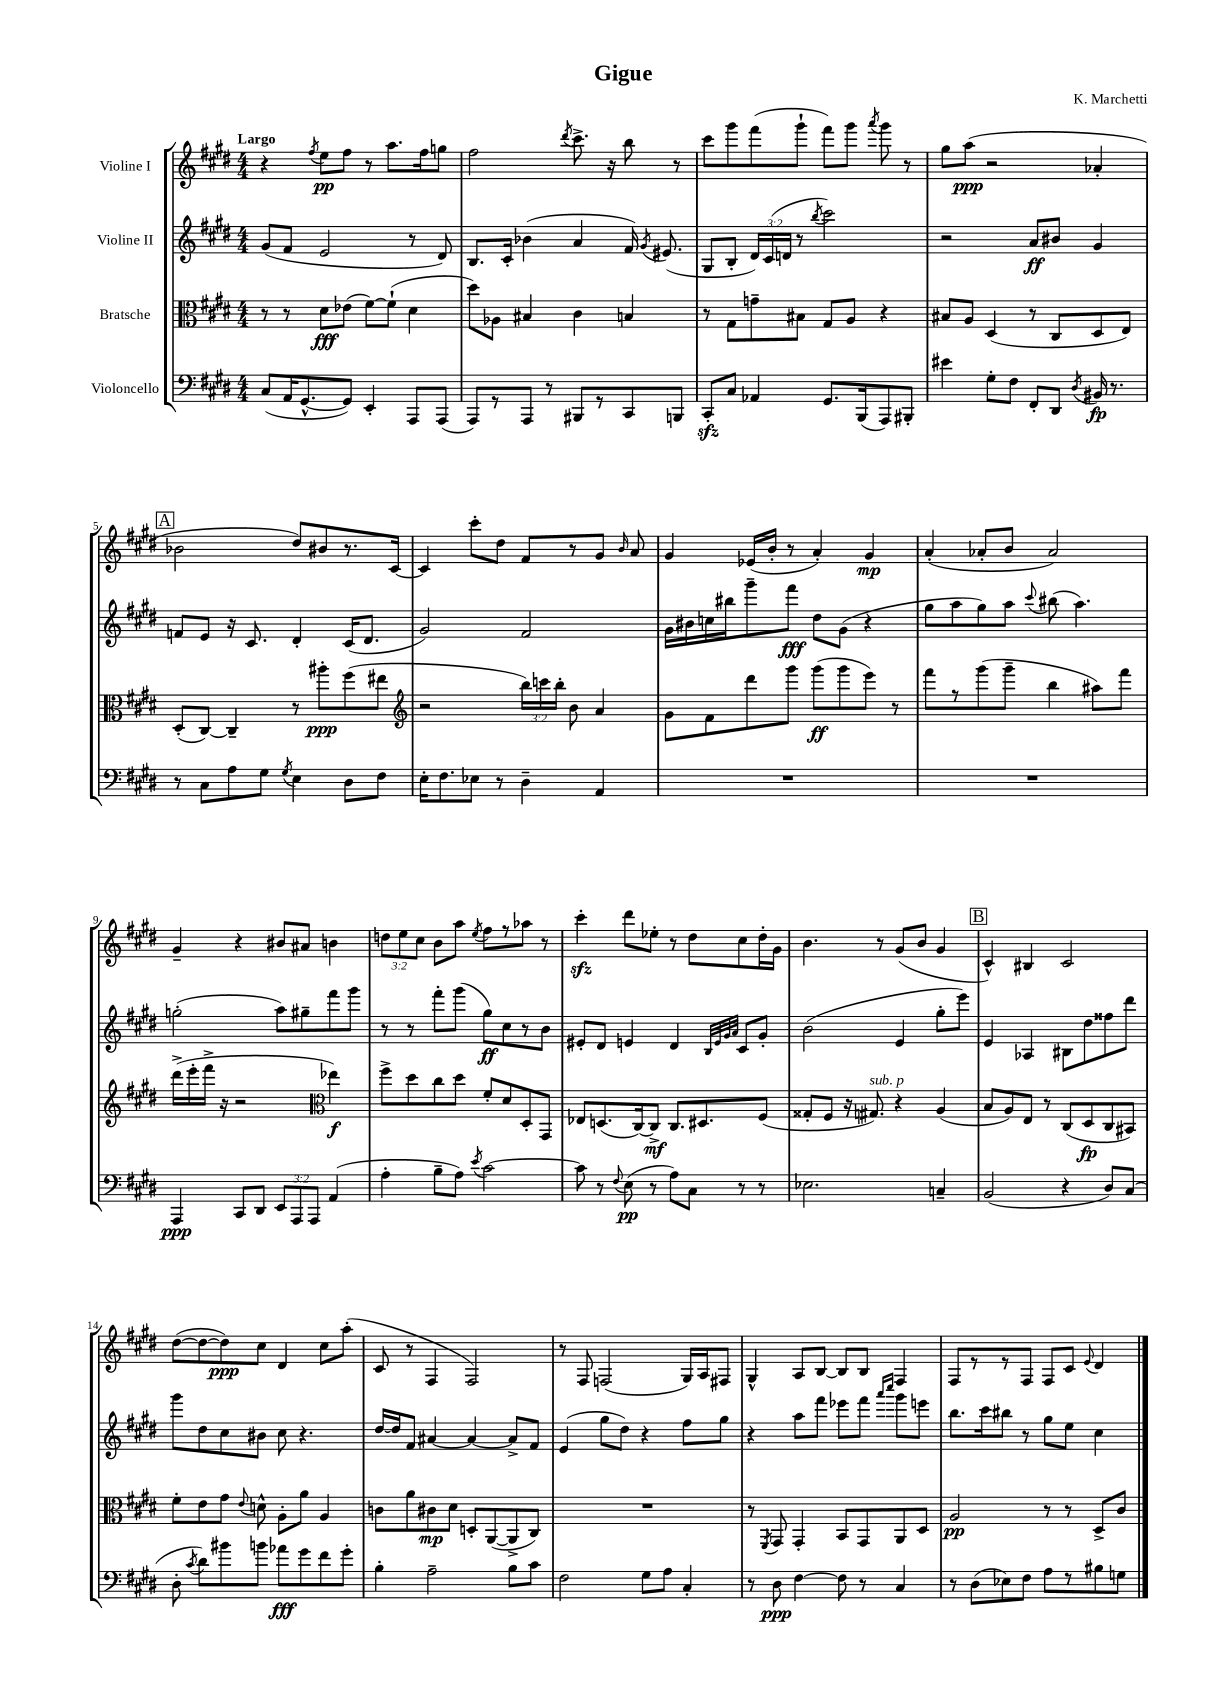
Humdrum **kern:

**kern	**kern	**kern	**kern
*staff4	*staff3	*staff2	*staff1
*clefF4	*clefC3	*clefG2	*clefG2
*k[f#c#g#d#]	*k[f#c#g#d#]	*k[f#c#g#d#]	*k[f#c#g#d#]
*M4/4	*M4/4	*M4/4	*M4/4
(8C#	8r	(8g#	4r
16AA	8r	8f#	.
[8.GG#^^	.	.	.
.	.	.	8qff#
.	8d#	2e	8ee
8GG#])	(8e-	.	8ff#
4EE'	[8f#)	.	8r
.	(8f#`]	.	8.aa
8AAA	4d#	8r	.
.	.	.	16ff#
(8AAA	.	8d#)	8gg
=	=	=	=
8AAA)	8dd#)	8.B	2ff#
8r	8A-	.	.
.	.	16c#'	.
8AAA	4B#	(4b-	.
8r	.	.	.
.	.	.	8qddd#
8BBB#	4c#	4a	8.ccc#^
8r	.	.	.
.	.	.	16r
8CC#	4B	16f#)	8bb
.	.	8qg#	.
.	.	(8.e#	.
8BBB	.	.	8r
=	=	=	=
8CC#'	8r	8G#	8ccc#
8C#	8G#	8B'	8ggg#
4AA-	8g~	24d#)	(8fff#
.	.	(24c#	.
.	.	24d	.
.	8B#	8r	8ggg#`
.	.	8qbb	.
8.GG#	8G#	2ccc#)	8fff#)
.	8A	.	8ggg#
(16BBB	.	.	.
.	.	.	8qaaa
8AAA)	4r	.	8ggg#
8BBB#'	.	.	8r
=	=	=	=
4e#	8B#	2r	8gg#
.	8A	.	(8aa
8G#'	(4D#	.	2r
8F#	.	.	.
8FF#'	8r	8a	.
8DD#	8C#	8b#	.
8qD#	.	.	.
16BB#	8D#	4g#	4a-'
8.r	.	.	.
.	8E)	.	.
=	=	=	=
8r	(8D#'	8f	2b-
8C#	[8C#)	8e	.
8A	4C#~]	16r	.
.	.	8.c#	.
8G#	.	.	.
8qG#	.	.	.
4E	8r	4d#'	8dd#)
.	8aa#'	.	8b#
8D#	(8ff#	(16c#	8.r
.	.	8.d#	.
8F#	8ee#	.	.
.	.	.	[16c#
=	=	=	=
*	*clefG2	*	*
16E'	2r	2g#)	4c#]
8.F#	.	.	.
8E-	.	.	8ccc#'
8r	.	.	8dd#
4D#~	24bb)	2f#	8f#
.	24ccc	.	.
.	24bb'	.	.
.	8b	.	8r
4AA	4a	.	8g#
.	.	.	16qqb
.	.	.	8a
=	=	=	=
1r	8g#	16g#	4g#
.	.	16b#	.
.	8f#	16cc	.
.	.	16bb#	.
.	8ddd#	8ggg#~	(16e-
.	.	.	16b'
.	8ggg#	8fff#	8r
.	(8ggg#	8dd#	4a')
.	8ggg#	(8g#	.
.	8eee)	4r	4g#
.	8r	.	.
=	=	=	=
1r	8fff#	8gg#	(4a'
.	8r	8aa	.
.	(8ggg#	8gg#)	8a-'
.	8ggg#~	8aa	8b
.	.	8qqccc#	.
.	4bb	(8bb#	2a-)
.	.	4.aa)	.
.	8aa#)	.	.
.	8fff#	.	.
=	=	=	=
4AAA	(16ddd#^	(2gg'	4g#~
.	16eee'	.	.
.	16fff#^	.	.
.	16r	.	.
8CC#	2r	.	4r
8DD#	.	.	.
12EE	.	8aa)	8b#
12AAA	.	.	.
.	.	8gg#~	8a#
12AAA	.	.	.
*	*clefC3	*	*
(4AA	4ee-)	8fff#	4b
.	.	8ggg#	.
=	=	=	=
4A'	8ff#^	8r	12dd
.	.	.	12ee
.	8dd#	8r	.
.	.	.	12cc#
8B~	8cc#	8fff#'	8b
8A)	8dd#	(8ggg#	8aa
8qe	.	.	8qee
[2c#	8f#'	8gg#)	8ff#
.	8d#	8cc#	8r
.	8D#'	8r	8aa-
.	8GG#	8b	8r
=	=	=	=
8c#]	8E-	8e#'	4ccc#'
8r	(8.D	8d#	.
8qqF#	.	.	.
(8E	.	4e	8ddd#
.	[16C#)	.	.
8r	8C#^]	.	8ee-'
8A)	8.C#	4d#	8r
8C#	.	.	8dd#
.	8.D#	.	.
.	.	32qqB	.
.	.	32qqe	.
.	.	32qqg#	.
.	.	32qqa	.
8r	.	8c#	8cc#
8r	(8F#	8g#'	16dd#'
.	.	.	16g#
=	=	=	=
2.E-	8G##'	(2b	4.b
.	8F#	.	.
.	16r	.	.
.	8.G#)	.	.
.	.	.	8r
.	4r	4e	(8g#
.	.	.	8b
4C~	(4A	8gg#'	4g#
.	.	8eee)	.
=	=	=	=
(2BB	8B	4e	4c#^^)
.	8A)	.	.
.	8E	4A-	4B#
.	8r	.	.
4r	(8C#	8B#	2c#
.	8D#	8dd#	.
8D#)	8C#	8ff##	.
(8C#	8BB#)	8ddd#	.
=	=	=	=
8D#'	8f#'	8ggg#	([8dd#
8qc#	.	.	.
8d#)	8e	8dd#	8dd#_
8b#	8g#	8cc#	8dd#])
.	8qqe	.	.
8b	8d^^	8b#	8cc#
8a-	8A'	8cc#	4d#
8g#	8a	4.r	.
8f#	4A	.	8cc#
8g#'	.	.	(8aa'
=	=	=	=
4B'	8c	[16dd#	8c#
.	.	16dd#]	.
.	8a	8f#	8r
2A~	8c#	[4a#	4F#
.	8d#	.	.
.	8D'	4a#_	2F#)
.	([8AA	.	.
8B	8AA^]	8a#^]	.
8c#	8C#)	8f#	.
=	=	=	=
2F#	1r	(4e	8r
.	.	.	8F#
.	.	8gg#	(2F
.	.	8dd#)	.
8G#	.	4r	.
8A	.	.	.
4C#'	.	8ff#	16G#)
.	.	.	16A
.	.	8gg#	8F#
=	=	=	=
8r	8r	4r	4G#^^
.	8qFF#	.	.
8D#	8GG#	.	.
[4F#	4GG#'	8aa	8A
.	.	8fff#	[8B
8F#]	8BB	8eee-	8B]
8r	8GG#	8fff#	8B
.	.	16qqaaa	.
.	.	16qqcccc#	.
4C#	8AA	8ggg#	4F#
.	8D#	8eee	.
=	=	=	=
8r	2A	8.bb	8F#
(8D#	.	.	8r
.	.	16ccc#	.
8E-)	.	8bb#	8r
8F#	.	8r	8F#
8A	8r	8gg#	8F#
8r	8r	8ee	8c#
.	.	.	8qqe
8B#	8D#^	4cc#	4d#
8G	8c#	.	.
==	==	==	==
*-	*-	*-	*-
